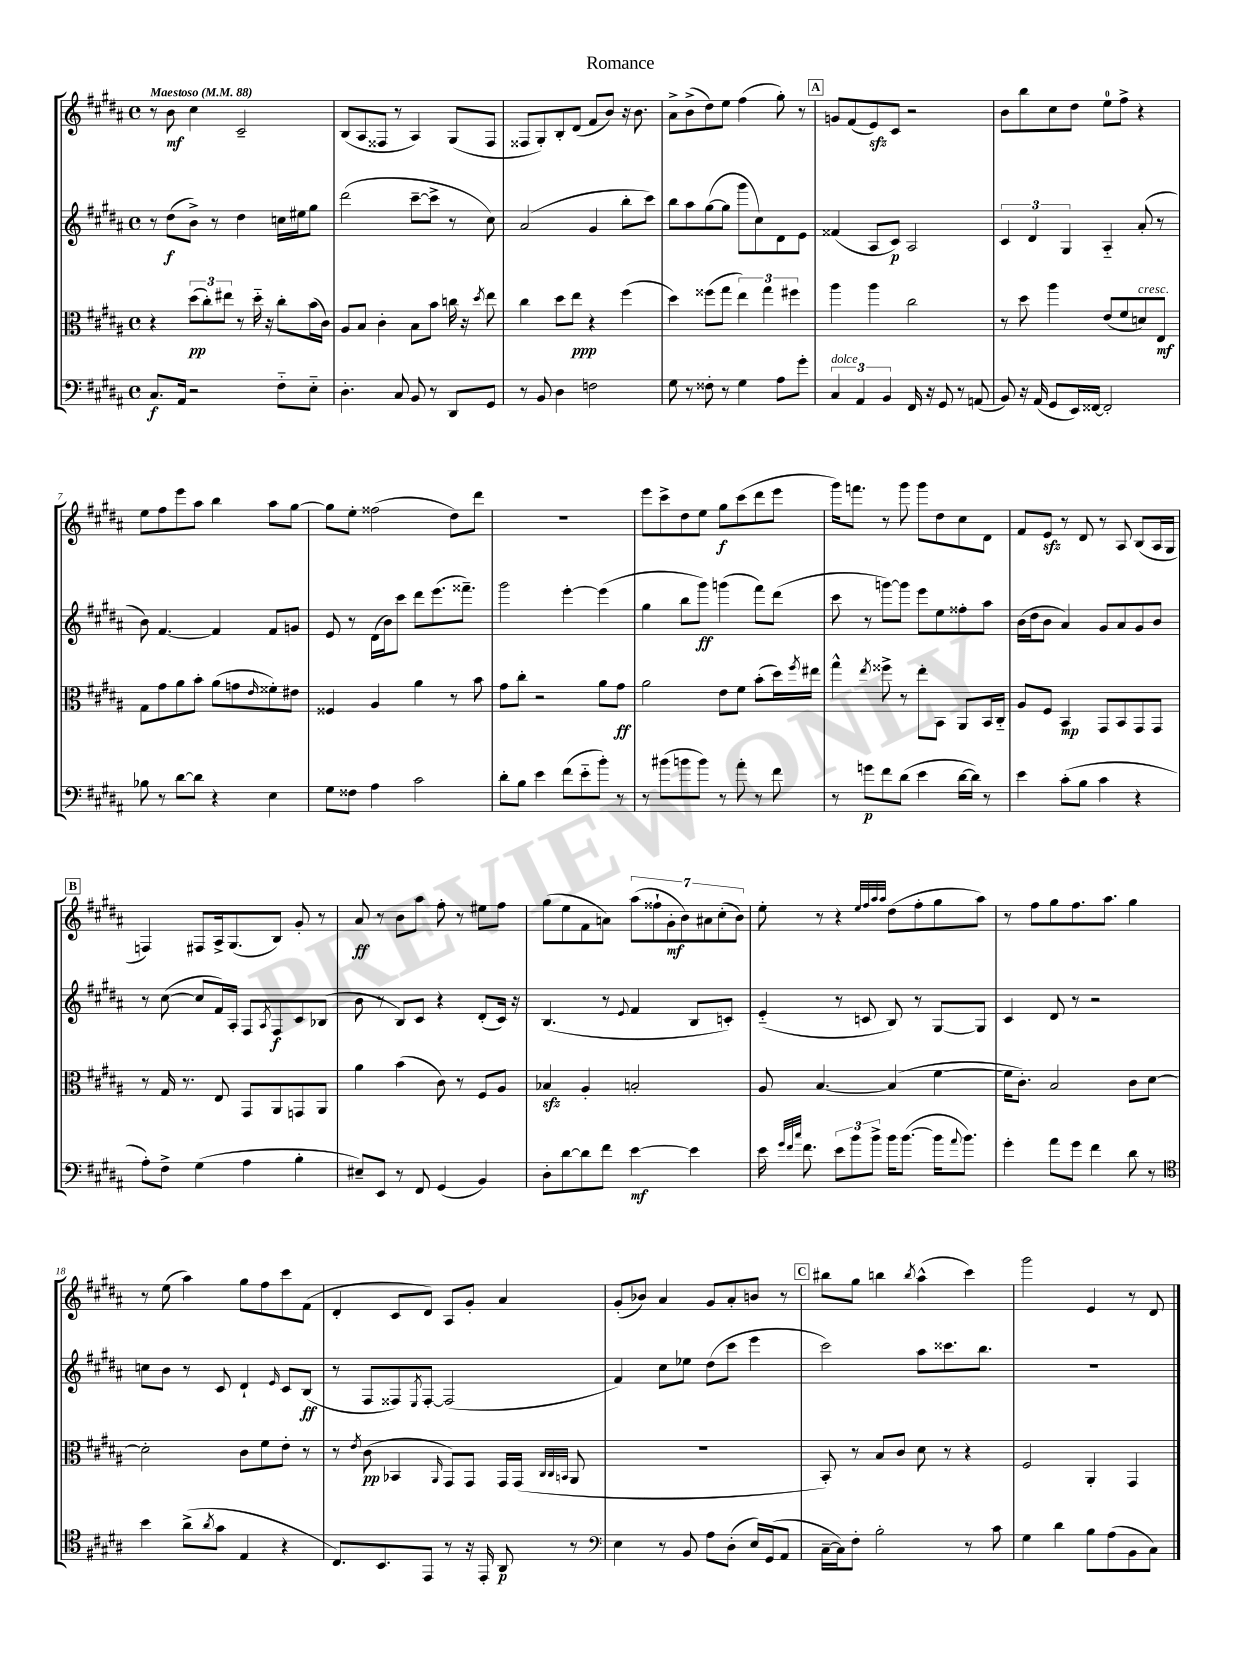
\header { title = "Romance" }
<<
\new StaffGroup <<
\new Staff = "s0" {
    \clef treble \key b \major \defaultTimeSignature \time 4/4 \tempo "Maestoso" 4 = 88
    r8 b'8\mf cis''4 cis'2-- |
    b8( ais8 fisis8 r8 ais4) gis8( fisis8 |
    fisis8 gis8-.) b8-. dis'8( fis'8 b'8) r16 b'8. |
    ais'8-> b'8->( dis''8) e''8 fis''4( gis''8-.) r8 |
    \mark \markup { \box "A" } g'8 fis'8( e'8\sfz) cis'8 r2 |
    b'8 b''8 cis''8 dis''8 e''8-0 fis''8-> r4 |
    e''8 fis''8 e'''8 ais''8 b''4 ais''8 gis''8~ |
    gis''8 e''8-. fisis''2( dis''8) dis'''8 |
    R1 |
    e'''8 cis'''8-> dis''8 e''8 gis''8\f cis'''8( dis'''8 e'''8 |
    gis'''16) f'''8. r8 gis'''8 gis'''8 dis''8 cis''8 dis'8 |
    fis'8 e'8\sfz r8 dis'8 r8 ais8 b8( ais16 gis16 |
    \mark \markup { \box "B" } f4) fis8 ais16-> gis8.( b8) gis'8-. r8 |
    ais'8\ff r8 b'8 ais''8 fis''8-. r8 eis''8 fis''8 |
    gis''8( e''8 fis'8 a'8) \tuplet 7/4 { ais''8( fisis''8-! gis'8-.\mf b'8) ais'8 cis''8-.( b'8) } |
    e''8-. r8 r4 \grace { e''32 fis''32 ais''32 ais''32 } dis''8( fis''8-. gis''8 ais''8) |
    r8 fis''8 gis''8 fis''8. ais''8. gis''4 |
    r8 e''8( ais''4) gis''8 fis''8 cis'''8 fis'8( |
    dis'4-. cis'8 dis'8) ais8 gis'8-. ais'4 |
    gis'8-.( bes'8) ais'4 gis'8 ais'8-. b'8 r8 |
    \mark \markup { \box "C" } bis''8 gis''8 b''4 \acciaccatura { b''8 } ais''4-^( cis'''4) |
    gis'''2 e'4 r8 dis'8 \bar "|." |
}
\new Staff = "s1" {
    \clef treble \key b \major \defaultTimeSignature \time 4/4
    r8 dis''8\f( b'8->) r8 dis''4 c''16 eis''16 gis''8 |
    dis'''2( cis'''8~-- cis'''8-> r8 cis''8) |
    ais'2( gis'4 b''8-. cis'''8) |
    b''8 ais''8 gis''8~( gis''8 gis'''8 cis''8) dis'8 e'8 |
    \mark \markup { \box "A" } fisis'4( ais8 cis'8\p) ais2 |
    \tuplet 3/2 { cis'4 dis'4 gis4 } ais4-_ ais'8-.( r8 |
    b'8) fis'4.~ fis'4 fis'8 g'8 |
    e'8 r8 dis'16( b'16) cis'''8 dis'''8 e'''8.( fisis'''8.--) |
    gis'''2 e'''4~-. e'''4( |
    gis''4 b''8 gis'''8\ff) g'''4( fis'''8) dis'''8( |
    cis'''8 r8 g'''8~) g'''8 e'''8 e''8 fisis''8-. ais''8 |
    b'16( dis''16 b'8 ais'4) gis'8 ais'8 gis'8 b'8 |
    \mark \markup { \box "B" } r8 cis''8~( cis''8 fis'16) ais16-. fis8 \acciaccatura { ais8 } fis8\f cis'8 bes8( |
    b'8 r8 b8) cis'8 r4 dis'8-.( cis'16) r16 |
    b4.( r8 \appoggiatura { e'8 } fis'4 b8 c'8-.) |
    e'4-_( r8 c'8 b8) r8 gis8~ gis8 |
    cis'4 dis'8 r8 r2 |
    c''8 b'8 r8 cis'8 dis'4-! \grace { e'16 } cis'8 b8\ff( |
    r8 fis8 fisis8) \acciaccatura { e8 } fisis8~-. fisis2( |
    fis'4) cis''8 ees''8 dis''8( cis'''8 e'''4 |
    \mark \markup { \box "C" } cis'''2) ais''8 cisis'''8. b''8. |
    R1 \bar "|." |
}
\new Staff = "s2" {
    \clef alto \key b \major \defaultTimeSignature \time 4/4
    r4 \tuplet 3/2 { dis''8\pp( cis''8-.) eis''8 } r8 dis''16-_ r16 cis''8-. b'16( cis'16) |
    ais8 b8 cis'4-. b8 b'8 c''16 r16 \acciaccatura { dis''8 } e''8 |
    cis''4 dis''8 e''8\ppp r4 fis''4( |
    dis''4) fisis''8( gis''8 \tuplet 3/2 { e''4) gis''4 fis''4 } |
    \mark \markup { \box "A" } ais''4 ais''4 cis''2 |
    r8 dis''8 ais''4 e'8( fis'8 d'8^\markup { \italic "cresc." }) e8\mf |
    gis8 gis'8 ais'8 b'8-. ais'8( g'8 \grace { e'16 } fisis'8-.) eis'8 |
    fisis4 ais4 ais'4 r8 b'8 |
    gis'8 cis''8-. r2 ais'8 gis'8\ff |
    ais'2 e'8 fis'8 b'8-.( dis''16) \acciaccatura { fis''8 } eis''16 |
    gis''4-^ \acciaccatura { e''8 } fisis''8-> r8 e''8-. b,8 ais,8 b,16 cis16-_ |
    ais8 fis8 b,4\mp gis,8 b,8 gis,8 gis,8 |
    \mark \markup { \box "B" } r8 gis16 r8. e8 gis,8 ais,8 g,8 ais,8 |
    ais'4 b'4( cis'8) r8 fis8 ais8 |
    bes4\sfz ais4-. b2-. |
    ais8 b4.~ b4( fis'4~ |
    fis'16 cis'8.-.) b2 cis'8 dis'8~ |
    dis'2-. cis'8 fis'8 e'8-. r8 |
    r8 \acciaccatura { e'8 } cis'8\pp( bes,4 \grace { ais,16 } gis,8) gis,8 gis,16 gis,16( \grace { cis32 cis32 b,32 } ais,8 |
    R1 |
    \mark \markup { \box "C" } b,8-.) r8 b8 cis'8 dis'8 r8 r4 |
    fis2 ais,4-. gis,4 \bar "|." |
}
\new Staff = "s3" {
    \clef bass \key b \major \defaultTimeSignature \time 4/4
    cis8.\f ais,16 r2 fis8-_ e8-_ |
    dis4.-. cis8 b,8 r8 dis,8 gis,8 |
    r8 b,8 dis4 f2 |
    gis8 r8 fisis8-. r8 gis4 ais8 gis'8-. |
    \mark \markup { \box "A" } \tuplet 3/2 { cis4^\markup { \italic "dolce" } ais,4 b,4 } fis,16 r16 gis,8 r8 a,8( |
    b,8) r16 ais,16( gis,8 e,16) fisis,16~ fisis,2-. |
    bes8 r8 dis'8~ dis'8 r4 e4 |
    gis8 fisis8 ais4 cis'2 |
    dis'8-. b8 e'4 fis'8( e'8-_ b'8-.) r8 |
    r8 bis'8( b'8 b'8) r8 ais'8-. r8 fis'8 |
    r8 g'8\p fis'8 dis'8( e'4 dis'16~ dis'16) r8 |
    e'4 cis'8-.( b8 cis'4 r4 |
    \mark \markup { \box "B" } ais8-.) fis8-> gis4( ais4 b4-. |
    eis8--) e,8 r8 fis,8 gis,4( b,4) |
    dis8-. dis'8~ dis'8 fis'8 e'4~\mf e'4 |
    e'16 \grace { gis'32 fis'32 cis''32 } fis'8. \tuplet 3/2 { e'8 b'8 b'8-> } b'16 b'8.~( b'16 \appoggiatura { ais'8 } b'8.) |
    gis'4-. ais'8 gis'8 fis'4 dis'8 r8 |
    \clef tenor b'4 ais'8->( \acciaccatura { ais'8 } gis'8 e4 r4 |
    cis8.) b,8. e,8 r8 r16 e,16-. ais,8\p r8 |
    \clef bass e4 r8 b,8 ais8 dis8-.( e16) gis,16( ais,8 |
    \mark \markup { \box "C" } cis16~-- cis16) fis8-. b2-. r8 cis'8 |
    gis4 dis'4 b8 ais8( b,8 cis8) \bar "|." |
}
>>
>>
